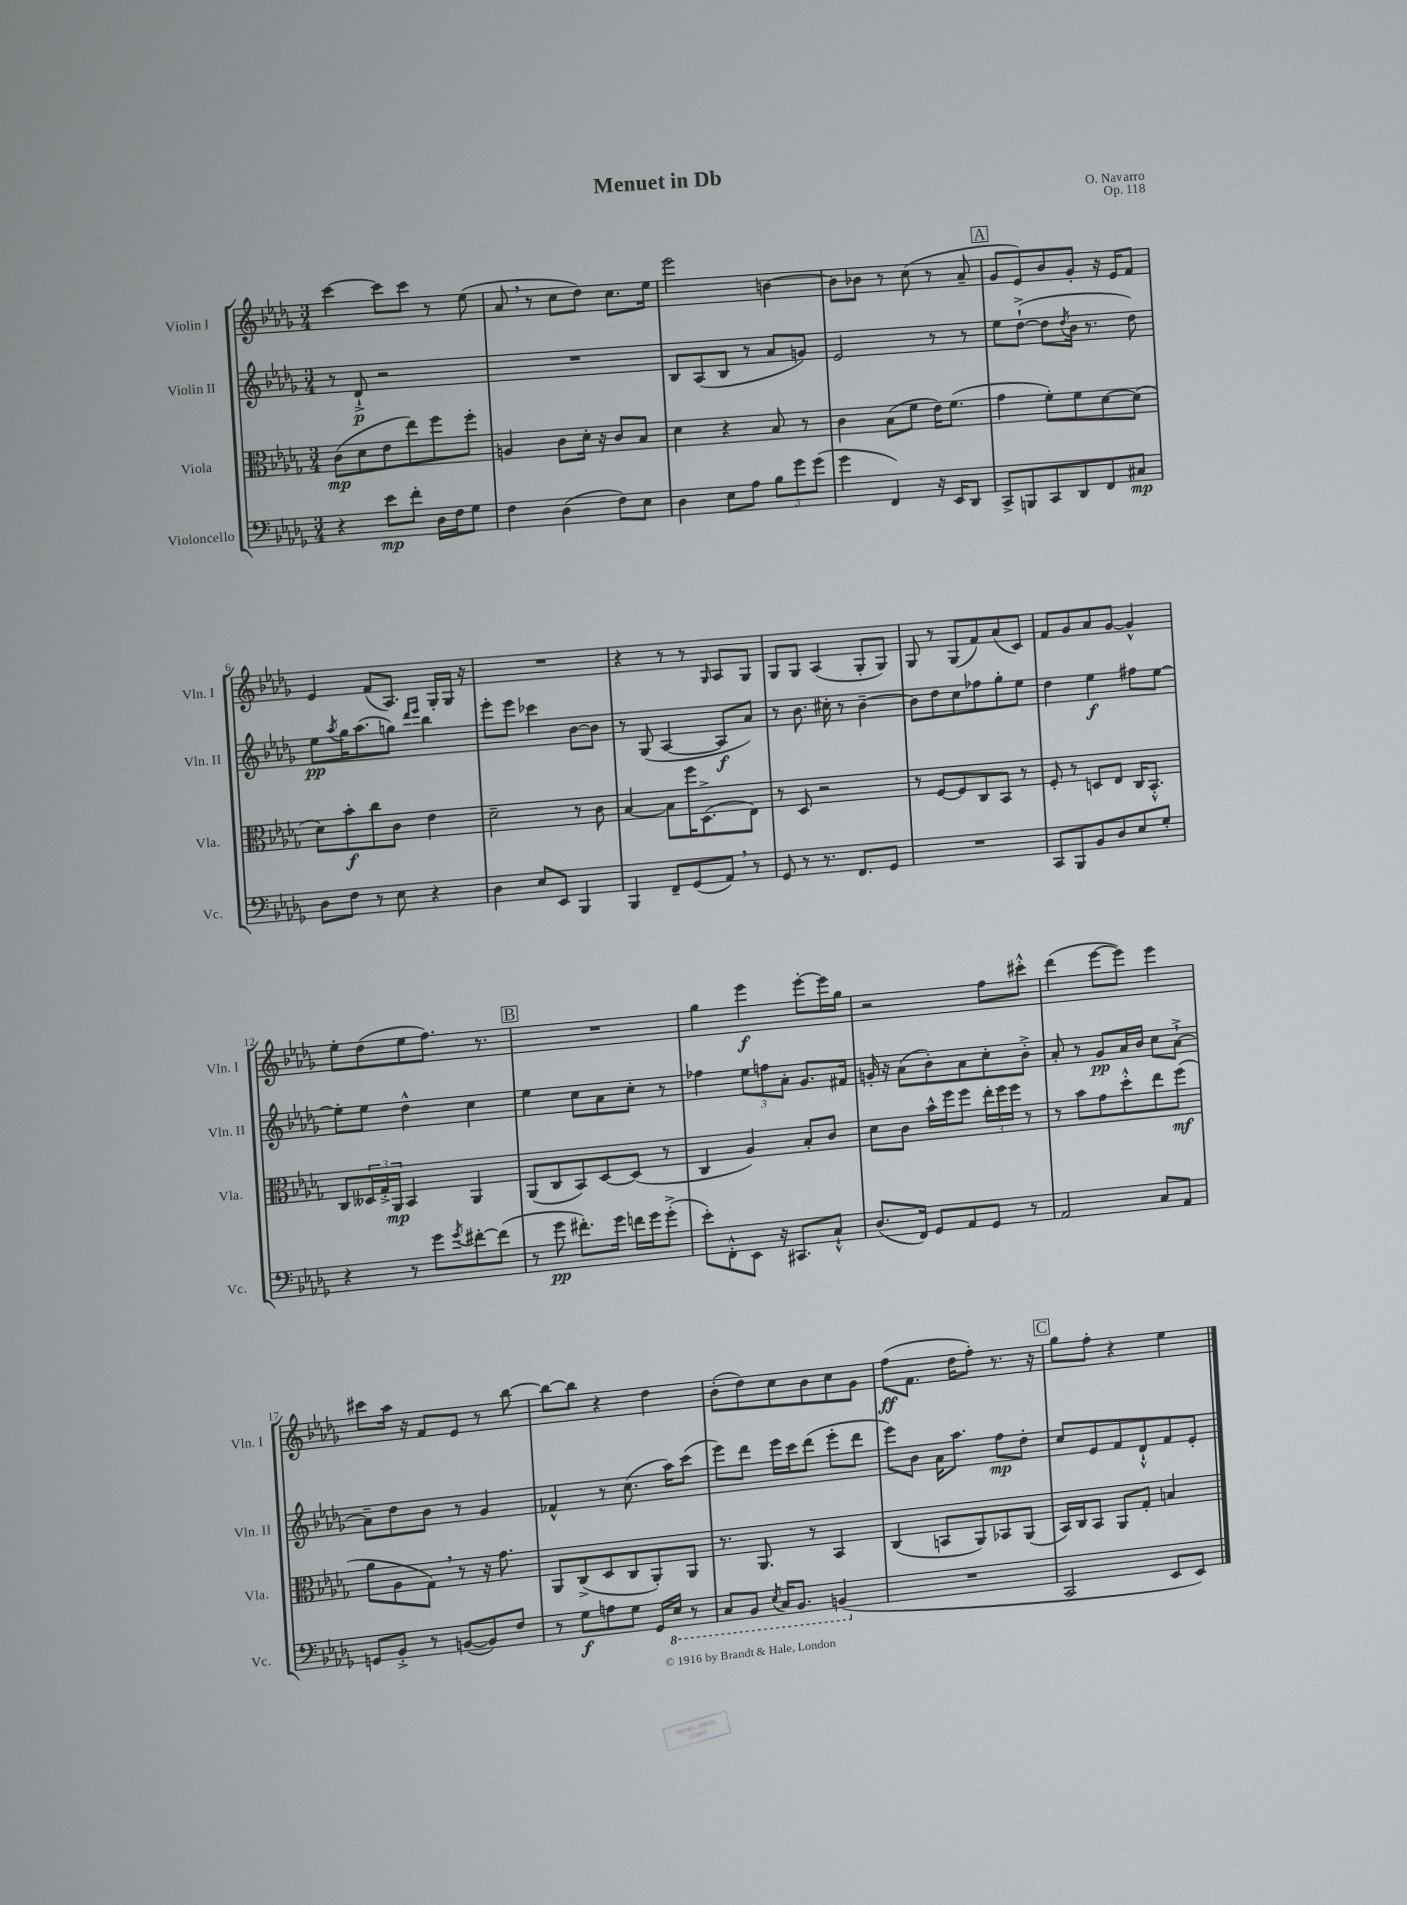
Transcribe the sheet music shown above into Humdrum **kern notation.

**kern	**kern	**kern	**kern
*staff4	*staff3	*staff2	*staff1
*clefF4	*clefC3	*clefG2	*clefG2
*k[b-e-a-d-g-]	*k[b-e-a-d-g-]	*k[b-e-a-d-g-]	*k[b-e-a-d-g-]
*M3/4	*M3/4	*M3/4	*M3/4
4r	(8c	8r	[4ccc
.	8d-	8d-`^	.
8e-	8e-	2r	8ccc]
8f'	8ee-)	.	8ccc
16D-	8ff	.	8r
16F	.	.	.
8G-	8ff'	.	(8ee-
=	=	=	=
4F	4A	2.r	8a-
.	.	.	8r
(4D-	8c	.	8cc
.	16d-'	.	8dd-)
.	16r	.	.
8F)	8c	.	8.cc
8E-	8B-	.	.
.	.	.	16ee-
=	=	=	=
4D-	4d-	8B-	2eee-
.	.	(8A-	.
8E-	4r	8B-	.
8A-	.	8r	.
12B-	8B-	8a-	[4b
12g-	.	.	.
.	8r	8g)	.
(12g-	.	.	.
=	=	=	=
4g-	4c	2e-	8b]
.	.	.	8b-
4FF)	(8B-	.	8r
.	8f	.	(8cc
16r	16e-)	8r	8r
16EE-	(8.f	.	.
8DD-	.	8r	8a-~
=	=	=	=
8CC^	4g-	8ee-	8g-
8BBB	.	([8dd-`^	8e-)
8CC	8f')	8dd-]	8b-
.	.	8qdd-	.
8DD-	8f	16b-	8g-'
.	.	8.r	.
8FF	[8d-	.	16r
.	.	.	16e-
8C#	(8d-]	8dd-)	8f
=	=	=	=
8D-	8d-)	8ee-	4e-
.	.	8qaa-	.
8F	8b-'	16gg-	.
.	.	(8.aa-	.
8r	8cc	.	(8f
8E-	8c	8gg)	8.A-)
.	.	16qqddd-	.
.	.	16qqeee-	.
4r	4e-	4bb-	.
.	.	.	16G-'
.	.	.	16G-
.	.	.	16r
=	=	=	=
4D-	2d-~	8eee-'	2.r
.	.	8eee-	.
8E-	.	4ccc-	.
8EE-	.	.	.
4BBB-	8r	[8b-	.
.	8c	8b-]	.
=	=	=	=
4BBB-	[4B-	8r	4r
.	.	(8G-	.
8FF~	8B-]	[4A-	8r
(8GG-	16ff	.	8r
.	(8.D-^	.	.
.	.	.	16qqG-
8AA-)	.	8A-]	8A-
8r	8E-)	8a-)	8G-
=	=	=	=
8GG-	8r	8r	8G-
8r	8D-	8.b-	8G-
8.r	2r	.	(4A-
.	.	16cc#'	.
.	.	8r	.
8.FF	.	.	.
.	.	[4b-~	8G-'
8GG-	.	.	8G-)
=	=	=	=
2.r	8r	8b-]	8G-
.	[8F	8dd-	8r
.	8F]	8cc	(8G-
.	8C	8ff-	8f)
.	8BB-	8gg-'	(8a-
.	8r	8ee-	8c)
=	=	=	=
8CC	8F'	4dd-	8f
8BBB-	8r	.	8g-
8BB-	8D	4ee-	8a-
8D-	8E-	.	[8g-
8E-	16C	8ff#	4g-^^]
.	8.BB-'^^	.	.
8G-'	.	[8ee-	.
=	=	=	=
4r	8C	8ee-']	8ee-'
.	24D--	8ee-	(8dd-
.	24G-'^	.	.
.	24AA-	.	.
8r	4BB-	4dd-^^	8ee-
8g-	.	.	8.ff)
8qg-	.	.	.
[8f#'	4AA-	4cc	.
.	.	.	8.r
(8f#]	.	.	.
=	=	=	=
8r	(8AA-	4ee-	2.r
8g-	8C	.	.
8.f#')	8BB-)	8cc	.
.	[8D-	8a-	.
16g-	.	.	.
16f	(8D-]	8cc'	.
16g-	.	.	.
(8g-'^	8r	8r	.
=	=	=	=
8e-')	4C	4ff-	4gg-
8FF'^^	.	.	.
8EE-	4A-)	12ee-	4eee-
.	.	12ff	.
16r	.	.	.
.	.	12a-'	.
8.CC#	.	.	.
.	8B-'	8.g-	[8eee-'
8C`^^	8c	.	16eee-]
.	.	16f#	16gg-
=	=	=	=
(8.D-	8d-	16g'	2r
.	.	16r	.
.	8c	(8a-	.
16FF)	.	.	.
8GG-	16b-^^	8b-')	.
.	16ff	.	.
8AA-	8ff	8a-	.
8GG-	24ee-'	8cc'	8ff
.	24ff	.	.
.	24ff	.	.
8r	8r	8b-'^	8ccc#'^^
=	=	=	=
2AA-	8r	8a-'	(4ddd-
.	8b-	8r	.
.	8g-	8g-	[8eee-
.	8dd-'^^	16a-	8eee-])
.	.	16b-	.
8C	8ee-	8cc	4eee-
8AA-	(8ff	[8a-`^	.
=	=	=	=
8GG	8a-	8a-~]	8ccc#
8BB-'^	8A-	8dd-	16aa-
.	.	.	16r
8r	8G-)	8b-	8f
([8BB	8r	8r	8e-
8BB])	16r	4g-	8r
.	8.g-	.	.
8F	.	.	[8bb-
=	=	=	=
8r	8AA-	4f-^^	8bb-_
8G-	(8C^	.	8bb-]
8A	8D-	8r	4r
8G-	8C	(8.cc	.
16GG-	8AA-')	.	4dd-
16EE-	.	16aa-)	.
8r	8AA-	(8ccc	.
=	=	=	=
8CC	8.r	8eee-)	(8b-'
8BBB-	.	8ddd-	8dd-)
.	8.AA-	.	.
8qEE-	.	.	.
16CC	.	16eee-	8cc
8.BBB-	.	16ccc	.
.	8r	(8ddd-	8b-
(4BBB	4BB-	8eee-'	8cc
.	.	8ddd-	8g-
=	=	=	=
2.r	(4C	8eee-)	(8ff
.	.	8b-	8.f
.	8BB	16a-	.
.	.	8.aa-	16dd-
.	8AA-)	.	8ff')
.	8BB-	8ff	8.r
.	(8AA-	8dd-'	.
.	.	.	16r
=	=	=	=
2CC	16BB-)	8cc	8gg-
.	16C	.	.
.	8BB-	8e-	8ff'
.	8AA-	8f	4r
.	8G-'	8d-`^^	.
8EE-	4B	8f	4ee-
8EE-)	.	8e-'	.
==	==	==	==
*-	*-	*-	*-
